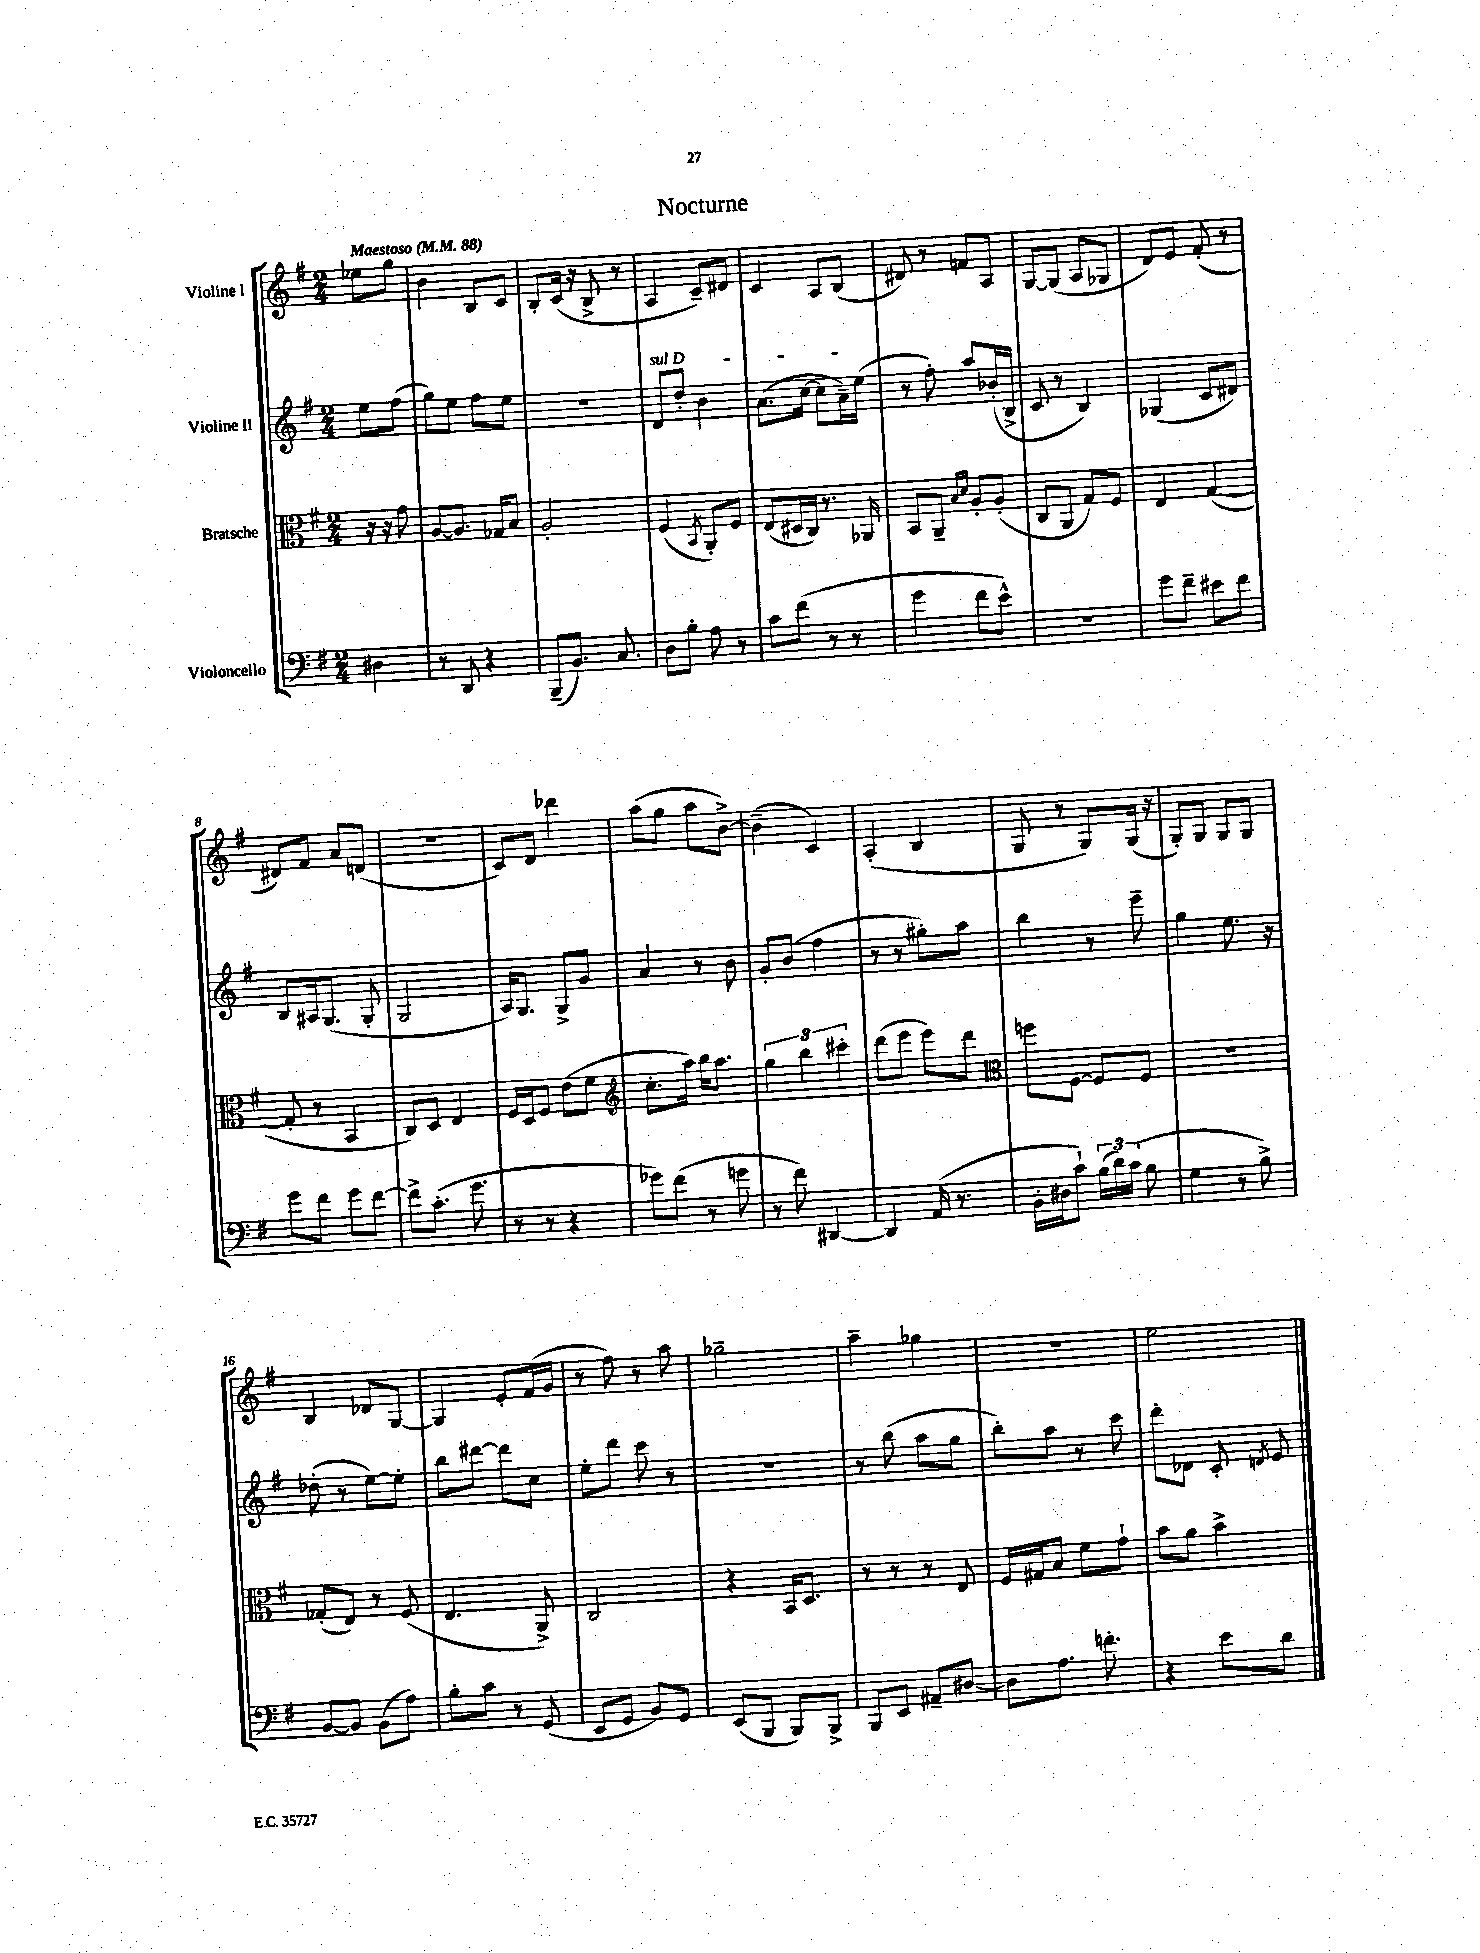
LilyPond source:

\header { title = "Nocturne" }
<<
\new StaffGroup <<
\new Staff = "s0" \with { instrumentName = "Violine I" } {
    \clef treble \key g \major \numericTimeSignature \time 2/4 \partial 4 \tempo "Maestoso" 4 = 88
    \autoBeamOff ees''8[ g''8] |
    b'4 b8[ c'8] |
    b8[-. c'16]( r16 b8-> r8 |
    a4 c'8[--) dis'8] |
    c'4 a8[ b8]( |
    dis'8) r8 f'8[ a8] |
    g8[~ g8]( a8[ ges8] |
    d'8[) e'8] fis'8-.( r8 |
    dis'8[) fis'8] a'8[ d'8]( |
    r2 |
    c'8[) d'8] des'''4 |
    a''8[( g''8] a''8[ b'8]~->) |
    b'4--( c'4) |
    a4-.( b4 |
    g8 r8 g8[) g16]( r16 |
    g8[-.) g8] g8[ g8] |
    b4 des'8[ g8]~ |
    g4 e'8[-. fis'16( g'16] |
    r8 fis''8) r8 a''8 |
    ges''2-- |
    a''4-- ges''4 |
    r2 |
    e''2 \bar "|." |
}
\new Staff = "s1" \with { instrumentName = "Violine II" } {
    \clef treble \key g \major \numericTimeSignature \time 2/4 \partial 4
    \autoBeamOff e''8[ fis''8]( |
    g''8[) e''8] fis''8[ e''8] |
    r2 |
    \once \override TextSpanner.bound-details.left.text = \markup { \italic "sul D" } d'8[\startTextSpan d''8]-. b'4 |
    a'8.[( c''16]~ c''8[ a'16--) e''16]\stopTextSpan( |
    r8 fis''8-.) a''8[ bes'16-.( b16]-> |
    c'8 r8 b4) |
    ges4( c'8[ dis'8]) |
    b8[ ais16 g8.]( g8-. |
    g2 |
    a16[) g8.] g8[-> g'8] |
    a'4 r8 b'8 |
    g'8[-. b'8]( fis''4 |
    r8 r8 gis''8[-.) a''8] |
    b''4 r8 e'''8-- |
    g''4 e''8. r16 |
    des''8-.( r8 e''8[~) e''8]-. |
    b''8[ dis'''8]~ dis'''8[ c''8] |
    e''8[-. d'''8] c'''8 r8 |
    R2 |
    r8 b''8( a''8[ g''8] |
    b''8[-.) a''8] r8 c'''8 |
    d'''8[-. des'8] c'8-. \acciaccatura { d'8 } e'8 \bar "|." |
}
\new Staff = "s2" \with { instrumentName = "Bratsche" } {
    \clef alto \key g \major \numericTimeSignature \time 2/4 \partial 4
    \autoBeamOff r16 r16 g'8 |
    a8[~ a8.] ges16[ b8] |
    a2-. |
    fis4( \acciaccatura { b,8 } a,8[-.) fis8] |
    e8[( dis16 c16]) r8. aes,16 |
    b,8[ a,8]-- \grace { b16[ d'16] } a8[-. a8]-.( |
    c8[ a,8] g8[) fis8] |
    e4 g4~( |
    g8-. r8 b,4 |
    c8[) d8] e4 |
    fis16[ d16 fis8] e'8[( fis'8] |
    \clef treble c''8.[-. a''16]) b''16[ a''8.] |
    \tuplet 3/2 { g''4 b''4 cis'''4-. } |
    d'''8[( e'''8] e'''8[) d'''8] |
    \clef alto f''8[ fis8]~ fis8[ fis8] |
    r2 |
    ges8[-.( e8]) r8 fis8( |
    e4. a,8->) |
    c2 |
    r4 b,16[ d8.] |
    r8 r8 r8 e8 |
    fis16[ gis16 b8] fis'8[ g'8]-! |
    b'8[ a'8] b'4-> \bar "|." |
}
\new Staff = "s3" \with { instrumentName = "Violoncello" } {
    \clef bass \key g \major \numericTimeSignature \time 2/4 \partial 4
    \autoBeamOff dis4 |
    r8 d,8 r4 |
    b,,8[--( b,8.]) c8. |
    d8[ b8]-. a8 r8 |
    c'8[ fis'8]( r8 r8 |
    g'4 fis'8[ e'8]-^) |
    R2 |
    g'8[ fis'8]-- eis'8[ fis'8] |
    g'8[ fis'8] g'8[ fis'8]~ |
    fis'8[-> c'8.]-.( g'8. |
    r8 r8 r4 |
    ges'8[) fis'8]( r8 g'8 |
    r8 fis'8) dis,4~ |
    dis,4 a,16( r8. |
    b,16[-. dis16 c'8]-!) \tuplet 3/2 { b16[( d'16) c'16]( } b8 |
    g4 r8 b8->) |
    b,8[~ b,8] b,8[( a8]) |
    b8[-. c'8] r8 g,8( |
    e,8[ g,8] b,8[) g,8] |
    e,8[( b,,8] b,,8[) b,,8]-> |
    b,,8[ e,8] ais,8[-- dis8]~ |
    dis8[ a8.] f'8.-. |
    r4 e'8[ d'8] \bar "|." |
}
>>
>>
